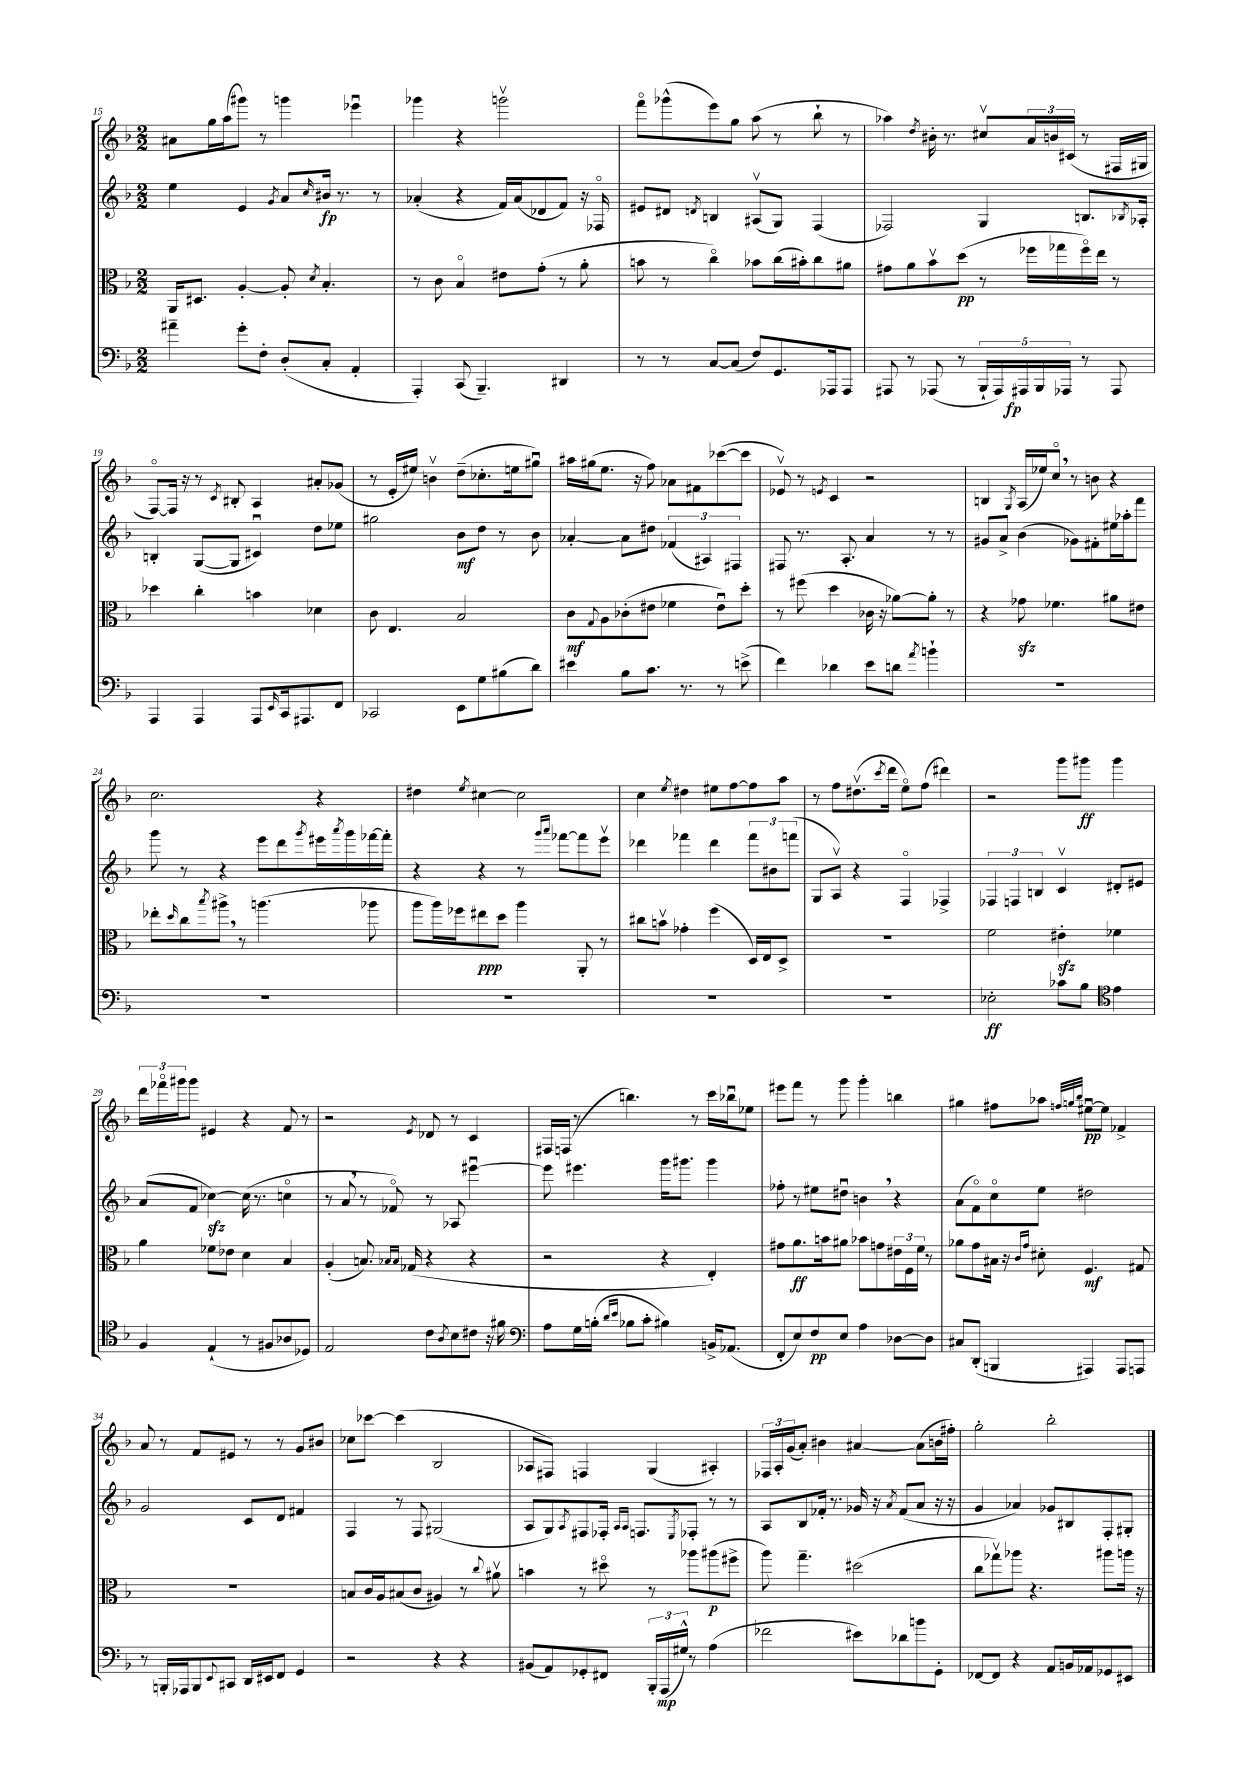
<<
\new StaffGroup <<
\new Staff = "s0" {
    \clef treble \key f \major \numericTimeSignature \time 2/2
    ais'8 g''16 a''16( gis'''8) r8 g'''4 ees'''4\downbow |
    ges'''4 r4 g'''2\upbow |
    f'''8\flageolet ges'''8-^( e'''8) g''8 a''8( r8 bes''8-! r8 |
    aes''4) \acciaccatura { d''8 } bis'16-. r8. cis''8\upbow \tuplet 3/2 { a'16 b'16 cis'16( } r8 fis16 gis16 |
    f8~\flageolet) f16 r16 r8 \acciaccatura { c'8 } bis8-. a4 ais'8-. ges'8( |
    r8 e'16-. eis''16) b'4\upbow d''8--( ces''8.-. e''16 gis''8\downbow) |
    ais''16 gis''16( e''8. r16 f''8) aes'8 fis'8 ces'''8~( ces'''8 |
    ees'8\upbow) r8 \acciaccatura { e'8 } c'4 r2 |
    b4 \acciaccatura { g8 } a16( ees''16) c''8\flageolet \breathe r8 b'8 r4 |
    c''2. r4 |
    dis''4 \acciaccatura { e''8 } cis''4~ cis''2 |
    c''4 \acciaccatura { e''8 } dis''4 eis''8 f''8~ f''8 a''8 |
    r8 f''8 dis''8.\upbow( \acciaccatura { c'''8 } d'''16 e''8\flageolet) f''8( dis'''4) |
    r2 g'''8 gis'''8\ff gis'''4 |
    \tuplet 3/2 { d'''16 fes'''16\flageolet gis'''16 } gis'''8 eis'4 r4 f'8 r8 |
    r2 \acciaccatura { e'8 } des'8 r8 c'4 |
    fis16 f16( r8 b''4.) r8 c'''16 bes''16\downbow ees''8 |
    eis'''8 f'''8 r8 g'''8 g'''4-. b''4 |
    gis''4 fis''8 aes''8 \grace { f''32 g''32 bes''32 } eis''8~\downbow\pp eis''8 fes'4-> |
    a'8 r8 f'8 eis'8 r8 r8 g'8 bis'8 |
    ces''8 ces'''8~ ces'''4( bes2 |
    aes8 fis8) f4 g4( ais4-.) |
    \tuplet 3/2 { fes16 a16-. g'16( } a'8-.) bis'4 ais'4~ ais'8( b'16 fis''16-.) |
    g''2-. bes''2-. \bar "|." |
}
\new Staff = "s1" {
    \clef treble \key f \major \numericTimeSignature \time 2/2
    e''4 e'4 \acciaccatura { g'8 } a'8 \grace { c''16 } bis'16\fp r8. r8 |
    aes'4-.( r4 f'16) aes'16( des'8 f'8) r16 fes16\flageolet |
    eis'8 dis'8 \acciaccatura { d'8 } b4 ais8\upbow( g8) f4( |
    fes2) g4 b8. \acciaccatura { bes8 } aes16-. |
    b4-. g8~( g8 cis'4\downbow) d''8 ees''8 |
    gis''2 bes'8\mf d''8 r8 bes'8 |
    aes'4~-. aes'8 dis''8 \tuplet 3/2 { fes'4( ais4) fis4 } |
    fis8 r8. a8.-. a'4 r8 r8 |
    gis'8 a'8-> bes'4( ges'8) fis'8-. eis''16 aes''16-. f'''8 |
    g'''8 r8 r4 e'''8 d'''8 \acciaccatura { g'''8 } eis'''16 \acciaccatura { a'''8 } g'''16 fes'''16~ fes'''16-. |
    r4 r4 r8 \grace { g'''16 a'''16 } fes'''8~ fes'''8 e'''8\upbow |
    des'''4 fes'''4 des'''4 \tuplet 3/2 { fes'''8 bis'8 f'''8( } |
    g8 a8\upbow) r4 f4\flageolet fes4-> |
    \tuplet 3/2 { fes4 f4 b4 } c'4\upbow dis'8-. eis'8 |
    a'8( f'8 ces''4~\sfz) ces''16( r8. c''4\flageolet |
    r8 a'8 \breathe r8 fes'8\flageolet) r8 aes8 eis'''4~\downbow |
    eis'''8 eis'''4. g'''16 gis'''8. gis'''4 |
    fes''8-. r8 eis''8 dis''8\downbow b'4 \breathe r4 |
    a'8( f'8\flageolet) c''8\flageolet e''8 dis''2 |
    g'2 c'8 d'8 fis'4 |
    f4 r8 f8 gis2( |
    a8 g8) \acciaccatura { a8 } fis8 fes16-. \grace { a16 a16 } f8. \acciaccatura { e8 } fes8-. r8 r8 |
    a8 bes8 fes'16-. r8. ges'16 r16 \acciaccatura { a'8 } fes'8( a'8 r16 r16 |
    g'4 aes'4) ges'8 bis8 f8-. gis8-. \bar "|." |
}
\new Staff = "s2" {
    \clef alto \key f \major \numericTimeSignature \time 2/2
    a,16 dis8. a4~-. a8-. \acciaccatura { d'8 } bes4.-. |
    r8 c'8 bes4\flageolet eis'8 g'8-.( r8 a'8-. |
    b'8 r8 c''4\flageolet) bes'8 c''16( bis'16-.) c''8 ais'8 |
    gis'8 a'8 bes'8\upbow d''8\pp( r8 fes''16 ges''16 fes''16\flageolet) e''16 r8 |
    des''4 c''4-. b'4 des'4 |
    c'8 e4. bes2 |
    c'8\mf \appoggiatura { g8 } a8 ces'8-.( eis'8 fes'4 eis'8\downbow) d''8-. |
    r8 fis''8( d''4 ces'16 r16 aes'8~) aes'8-. r8 |
    r4 ges'8\sfz fes'4. ais'8 eis'8 |
    ees''8-. \grace { d''16 } c''8 \acciaccatura { bes''8 } ais''8-> \breathe r8 a''4.( aes''8 |
    a''8 a''16) fes''16 eis''8\ppp d''8 a''4 a,8-. r8 |
    cis''8 b'8\upbow ges'4-. f''4( d16) e16 d8-> |
    R1 |
    f'2 eis'4-.\sfz fes'4 |
    a'4 fes'8 ees'8 d'4 bes4 |
    a4-.( b8.) \grace { bes16 bes16 } ges16( r4 r4 |
    r2 r4 e4-.) |
    gis'8 a'8.\ff b'16 ais'8 bes'8 g'8 \tuplet 3/2 { eis'16 f16 f'16 } r8 |
    aes'8 g'8 bis16 r16 \grace { c'16 g'16 } dis'8-. f4.\mf gis8 |
    R1 |
    b8 c'16 a16 bis8( c'8 ais4) r8 \appoggiatura { c''8 } ais'8\upbow |
    b'4 r8 dis''8\flageolet r8 aes''8 ais''8\p( fis''8-> |
    a''8) g''4.-- dis''2( |
    c''8 ges''8\upbow) aes''8 r4. ais''8 a''16 r16 \bar "|." |
}
\new Staff = "s3" {
    \clef bass \key f \major \numericTimeSignature \time 2/2
    ais'4-- g'8-. f8-. d8-.( c8-. a,4-. |
    a,,4-.) c,8( bes,,4.--) dis,4 |
    r8 r8 c8~ c8( f8) g,8. aes,,16 aes,,8 |
    ais,,8 r8 aes,,8( r8 \tuplet 5/4 { bes,,16-! aes,,16) ais,,16\fp bes,,16 aes,,16 } r8 aes,,8 |
    a,,4 a,,4 a,,8 \grace { e,16 } c,16 ais,,8. f,8 |
    ces,2 e,8 g8 bis8( d'8) |
    eis'4 bes8 c'8. r8. r8 e'8->( |
    f'4) des'4 e'8 d'8 \acciaccatura { a'8 } b'4-! |
    R1 |
    R1 |
    R1 |
    R1 |
    R1 |
    ees2-.\ff ces'8 bes8 \clef tenor e'4 |
    f4 e4-!( r8 fis8 aes8 des8) |
    e2 c'8 \acciaccatura { a8 } bes8 cis'8 r16 fis'16 |
    \clef bass a8 g16 b16-.( \grace { d'16 e'16 } bes8 c'8-. bis4) b,16-> aes,8.( |
    f,8-. e8) f8\pp e8 a4 des8~ des8 |
    cis8 d,8-.( b,,4 ais,,4) ais,,8 a,,8 |
    r8 b,,16-. aes,,16 b,,8 \appoggiatura { e,8 } cis,8 d,16 eis,16 f,8 g,4 |
    r2 r4 r4 |
    bis,8( a,8) ges,8-. fis,8 \tuplet 3/2 { bes,,16-. a,,16\mp( gis16-^) } r8 a4( |
    fes'2 eis'8) des'8 b'8 g,8-. |
    fes,8~ fes,8 r4 a,8 b,16 aes,16 ges,8 eis,8 \bar "|." |
}
>>
>>
\layout { \context { \Score currentBarNumber = #15 } }
